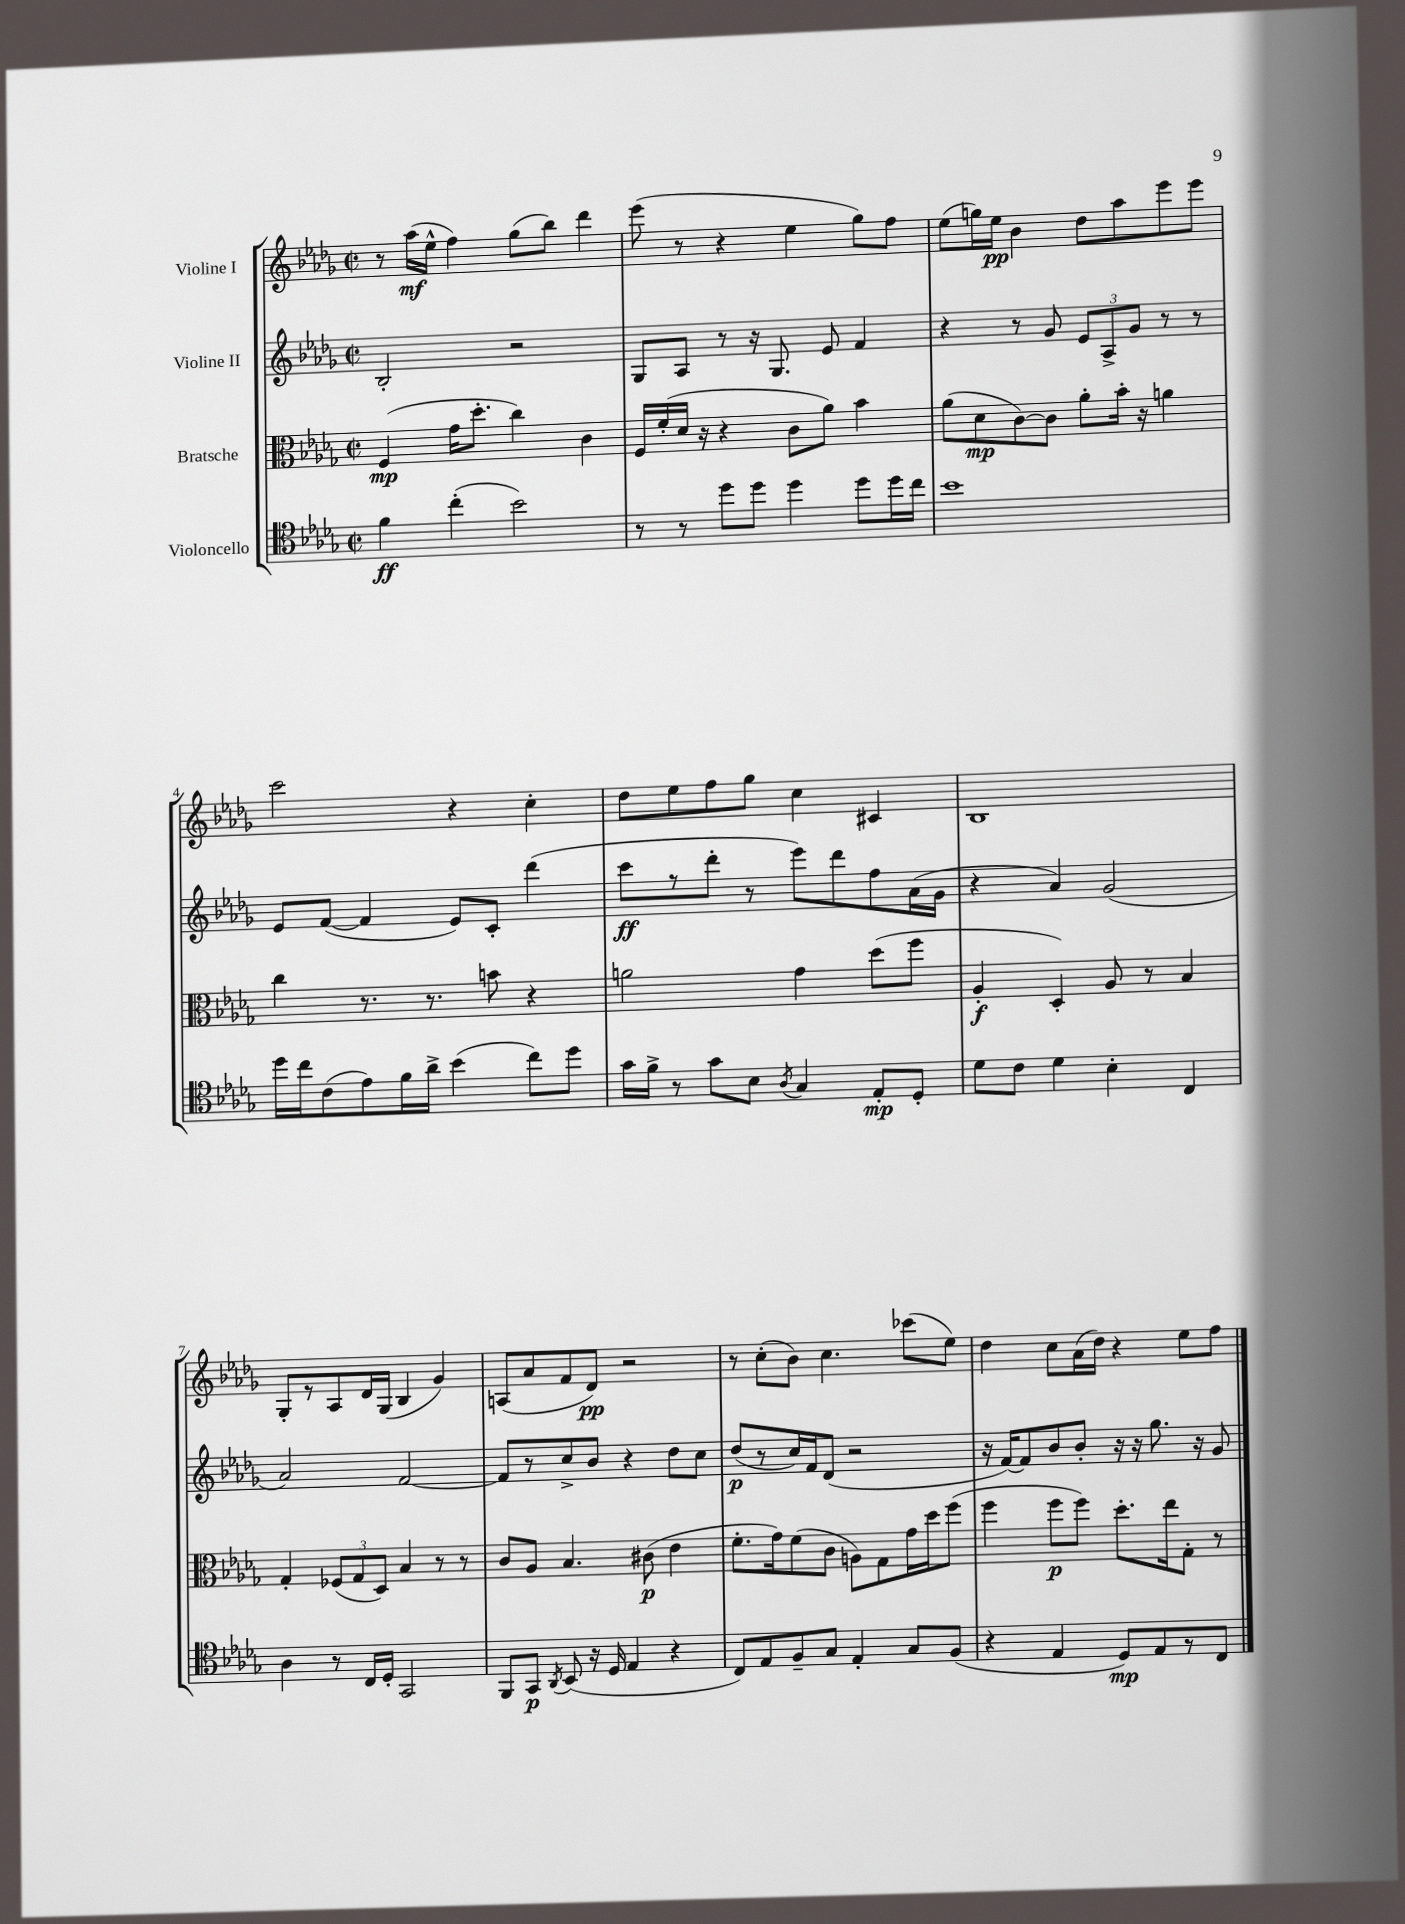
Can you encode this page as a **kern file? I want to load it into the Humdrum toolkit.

**kern	**kern	**kern	**kern
*staff4	*staff3	*staff2	*staff1
*clefC4	*clefC3	*clefG2	*clefG2
*k[b-e-a-d-g-]	*k[b-e-a-d-g-]	*k[b-e-a-d-g-]	*k[b-e-a-d-g-]
*M2/2	*M2/2	*M2/2	*M2/2
*met(c|)	*met(c|)	*met(c|)	*met(c|)
4f\	(4F/	2B-'/	8r
.	.	.	(16aa-\LL
.	.	.	16ee-^^\JJ
(4cc'\	16g-\LK	.	4ff\)
.	8.dd-'\J	.	.
2b-\)	4cc\)	2r	(8gg-\L
.	.	.	8bb-\J)
.	4c\	.	4ddd-\
=	=	=	=
8r	16F/LL	8G-/L	(8eee-\
.	(16f'/	.	.
8r	16d-/JJ	8A-/J	8r
.	16r	.	.
8dd-\L	4r	8r	4r
8dd-\J	.	16r	.
.	.	8.G-/	.
4dd-\	8c\L	.	4ee-\
.	8a-\J)	8e-/	.
8dd-\L	4b-\	4f/	8gg-\L)
16dd-\L	.	.	8ff\J
16cc\JJ	.	.	.
=	=	=	=
1b-	(8a-\L	4r	(8ee-\L
.	8d-\	.	16gg\L)
.	.	.	16ee-\JJ
.	[8c\)	8r	4b-\
.	8c\]J	8g-/	.
.	8a-'\L	12e-/L	8dd-\L
.	.	12A-^/	.
.	16b-'\Jk	.	8aa-\
.	.	12g-/J	.
.	16r	.	.
.	4a\	8r	8eee-\
.	.	8r	8eee-\J
=	=	=	=
16dd-\LL	4cc\	8e-/L	2ccc\
16cc\J	.	.	.
(8c\	.	([8f/J	.
8e-\)	8.r	4f/]	.
16f\L	.	.	.
16a-^\JJ	8.r	.	.
(4b-\	.	8e-/L)	4r
.	8b\	8c'/J	.
8cc\L)	4r	(4ddd-\	4cc'\
8dd-\J	.	.	.
=	=	=	=
16g-\LL	2a\	8ccc\L	8dd-\L
16f^\JJ	.	.	.
8r	.	8r	8ee-\
8g-\L	.	8ddd-'\J	8ff\
8B-\J	.	8r	8gg-\J
8qA-/	.	.	.
4G-/	4g-\	8eee-\L)	4cc\
.	.	8ddd-\	.
8E-'/L	(8dd-\L	8ff\	4c#/
8D-'/J	8ff\J	(16a-\L	.
.	.	16g-\JJ	.
=	=	=	=
8d-\L	4A-'/	4r	1B-
8c\J	.	.	.
4d-\	4D-'/)	4a-/)	.
4B-'\	8A-/	(2g-/	.
.	8r	.	.
4C/	4B-/	.	.
=	=	=	=
4A-\	4G-'/	2a-/)	8G-'/L
.	.	.	8r
8r	(12F-/L	.	8A-/
.	12G-/	.	.
16C/LL	.	.	16d-/L
.	12D-/J)	.	.
16D-'/JJ	.	.	(16G-/JJ
2GG-/	4B-/	[2f/	4B-/
.	8r	.	4g-/)
.	8r	.	.
=	=	=	=
8FF/L	8c/L	8f/]L	(8A/L
8GG-/J	8A-/J	8r	8a-/
8qAA-/	.	.	.
(8BB-/	4.B-/	8cc^/	8f/
16r	.	8b-/J	8d-/J)
16D-/	.	.	.
4E-/	.	4r	2r
.	(8c#\	.	.
4r	4e-\	8dd-\L	.
.	.	8cc\J	.
=	=	=	=
8C/L)	8.f'\L	(8dd-/L	8r
8E-/	.	8r	(8cc'\L
.	16g-\k)	.	.
8F~/	(8f\	16cc/L)	8b-\J)
.	.	16f/J	.
8G-/J	8c\J	(8d-/J	4.cc\
4E-'/	8A\L)	2r	.
.	8G-\	.	.
8G-/L	16g-\L	.	(8ccc-\L
.	16dd-\J	.	.
(8F/J	(8ff\J	.	8ee-\J)
=	=	=	=
4r	4ff\	16r	4dd-\
.	.	[16f/LK)	.
.	.	8f/]	.
4E-/	8ff\L	8b-/	8cc\L
.	8ff\J)	8b-'/J	(16a-\L
.	.	.	16dd-\JJ)
8D-/L)	8.dd-'\L	16r	4r
.	.	16r	.
8E-/	.	8.gg-\	.
.	16ee-\k	.	.
8r	8G-'\J	.	8ee-\L
.	.	16r	.
8C/J	8r	8g-/	8ff\J
==	==	==	==
*-	*-	*-	*-
